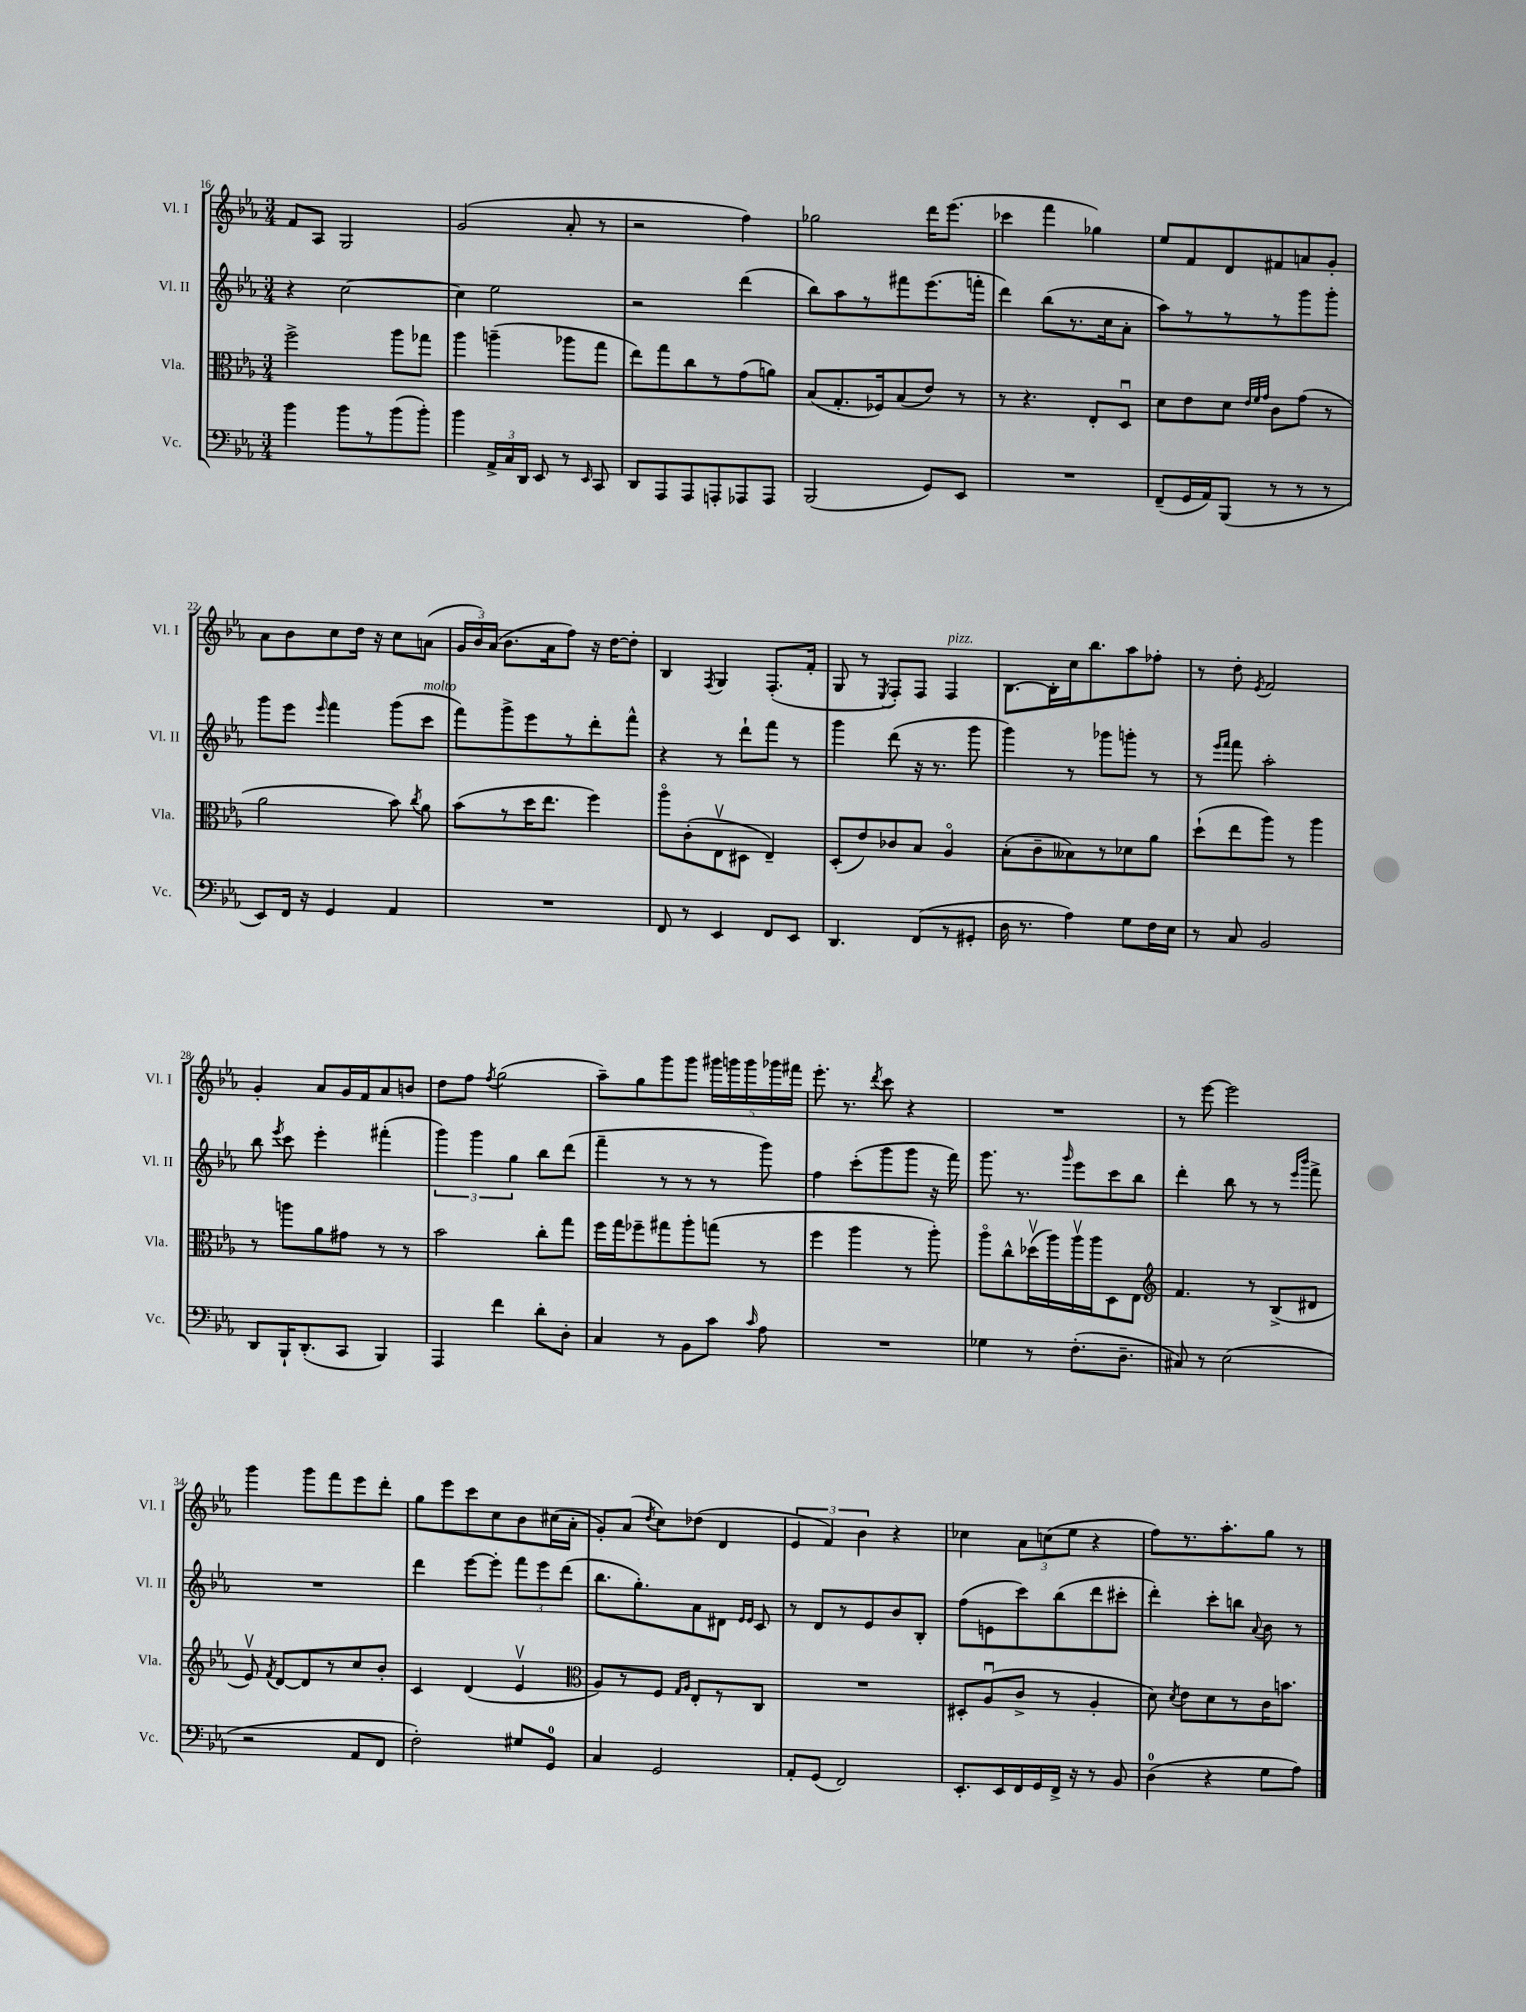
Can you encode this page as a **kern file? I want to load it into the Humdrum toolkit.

**kern	**kern	**kern	**kern
*part4	*part3	*part2	*part1
*staff4	*staff3	*staff2	*staff1
*I"Vc.	*I"Vla.	*I"Vl. II	*I"Vl. I
*I'Vc.	*I'Vla.	*I'Vl. II	*I'Vl. I
*clefF4	*clefC3	*clefG2	*clefG2
*k[b-e-a-]	*k[b-e-a-]	*k[b-e-a-]	*k[b-e-a-]
*M3/4	*M3/4	*M3/4	*M3/4
=16	=16	=16	=16
4b-\	2ff^\	4r	8f/L
.	.	.	8A-/J
8b-\L	.	[2cc\	2G/
8r	.	.	.
(8b-\	8aa-\L	.	.
8b-'\J)	8gg-X\J	.	.
=17	=17	=17	=17
4b-\	4aa-\	4cc\]	(2g/
24AA-^/LL	(4aan~\	2ee-\	.
24C/	.	.	.
24DD/JJ	.	.	.
8EE-/	.	.	.
8r	8aa-X\L	.	8a-'/
16qqEE-/	.	.	.
8CC/	8gg\J	.	8r
=18	=18	=18	=18
8DD/L	8ee-\L)	2r	2r
8AAA-/	8gg\	.	.
8AAA-/	8cc\	.	.
8AAAn'/	8r	.	.
8AAA-X/	(8g\	(4ddd\	4ff\)
8AAA-/J	8an\J)	.	.
=19	=19	=19	=19
(2BBB-/	(8B-/L	8bb-\L)	2gg-X\
.	8.G'/	8aa-\	.
.	.	8r	.
.	16F-X/k)	.	.
.	(8B-/	8fff#X\	.
8GG/L)	8e-/J)	(8.eee-\	16ddd\KL
.	.	.	(8.eee-\J
8EE-/J	8r	.	.
.	.	16fffn'\Jk	.
=20	=20	=20	=20
2.r	8r	4ddd\)	4ccc-X\
.	4.r	.	.
.	.	(8bb-\L	4fff\
.	.	8.r	.
.	8E-'/L	.	4gg-X\)
.	.	16cc\k	.
.	8Du/J	8a-'\J	.
=21	=21	=21	=21
(8FF~/L	8d\L	8aa-\L)	8ee-/L
16GG/L	8e-\	8r	8f/
16AA-/J)	.	.	.
(8BBB-/J	8d\J	8r	8d/
.	32qqe-/LLL	.	.
.	32qqf/	.	.
.	32qqg/JJJ	.	.
8r	8c\L	8r	8f#X/
8r	(8g\J	8ggg\	8an/
8r	8r	8ggg'\J	8g'/J
!!LO:LB:g=z
=22	=22	=22	=22
8EE-/L)	2a-\	8ggg\L	8a-\L
16FF/Jk	.	8eee-\J	8b-\
16r	.	.	.
.	.	16qqeee-/	.
4GG/	.	4fff\	8cc\
.	.	.	16dd\Jk
.	.	.	16r
4AA-/	8b-\)	(8ggg\L	8cc\L
.	8qcc/	.	.
!	!	!LO:TX:a:i:t=molto	!
.	8a-\	8ccc\J	(8an\J
=23	=23	=23	=23
2.r	(8b-\L	8fff\L)	24g/LL
.	.	.	24b-/)
.	.	.	(24a-/JJ
.	8r	8ggg^\	8.b-\L
.	16dd\K	8eee-\	.
.	8.ee-\J	.	16a-\k
.	.	8r	8ff\J)
.	4ff\)	8ddd'\	16r
.	.	.	[16dd\KL
.	.	8fff^^\J	8dd'\J]
=24	=24	=24	=24
8FF/	8aa-\L	4r	4B-/
8r	(8c'\	.	.
.	.	.	8qF/
4EE-/	8E-v\	8r	4G/
.	8D#X\J	8ddd`\L	.
8FF/L	4E-~/)	8fff\J	(8.F'/L
8EE-/J	.	8r	.
.	.	.	16f'/Jk
=25	=25	=25	=25
4.DD/	(8D'/L	4ggg\	8G/
.	8e-/)	.	8r
.	.	.	8qE-/
.	8c-X/	(8ddd\	8F'/L)
(8FF/L	8B-/J	16r	8F/J
.	.	8.r	.
!	!	!	!LO:TX:a:i:t=pizz.
8r	4A-/	.	4F/
8GG#X'/J	.	8ggg\	.
=26	=26	=26	=26
16D\	(8B-'\L	4ggg\)	[8.B-\L
8.r	.	.	.
.	8c~\	.	.
.	.	.	16B-'\L]
4A-\)	8B--X\)	8r	16cc\J
.	.	.	8.bb-\
.	8r	8ggg-X\L	.
8G\L	8d-X\	8gggn'\J	8aa-\
16F\L	8a-\J	8r	8ff-X'\J
16E-\JJ	.	.	.
=27	=27	=27	=27
8r	(8dd`\L	8r	8r
.	.	16qqeee-/LL	.
.	.	16qqfff/JJ	.
8C/	8ee-\	8fff\	8dd'\
.	.	.	8qe-/
2BB-/	8aa-\J)	2aa-'\	2f/
.	8r	.	.
.	4aa-\	.	.
!!LO:LB:g=z
=28	=28	=28	=28
8DD/L	8r	8bb-\	4g'/
.	.	8qeee-/	.
16BBB-`/K	8aan\L	8ccc\	.
(8.DD'/	.	.	.
.	8a-\	4eee-'\	8a-/L
8CC/J	8g#X\J	.	16g/L
.	.	.	16f/J
4BBB-/)	8r	(4fff#X'\	8a-/
.	8r	.	8bn/J
=29	=29	=29	=29
4AAA-/	2b-\	6ggg\)	8dd\L
.	.	.	8ff\J
.	.	6ggg\	.
.	.	.	8qff/
4f\	.	.	(2gg\
.	.	6gg\	.
8d'\L	8cc'\L	8bb-\L	.
8D'\J	8gg\J	(8ddd\J	.
=30	=30	=30	=30
4C/	16ff\LL	4fff~\	8aa-~\L)
.	16gg\J	.	.
.	8ff-X~\	.	8gg\
8r	8gg#X\	8r	8ggg\
8BB-\L	8aa-'\	8r	8ggg\J
8c\J	(8ggn\J	8r	20ggg#X\LL
.	.	.	20gggn\
.	.	.	20ggg\
16qqc/	.	.	.
8A-\	8r	8ggg\)	.
.	.	.	20ggg-X\
.	.	.	20fff#X\JJ
=31	=31	=31	=31
2.r	4ff\	4ff\	8.eee-'\
.	.	.	8.r
.	4aa-\	(8ccc'\L	.
.	.	.	8qddd/
.	.	8ggg\	8ccc\
.	8r	8ggg\J	4r
.	8aa-'\)	16r	.
.	.	16fff\)	.
=32	=32	=32	=32
4G-X\	8aa-\L	8.ggg\	2.r
.	8cc^^\	.	.
.	.	8.r	.
8r	(16dd-Xv\L	.	.
.	16aa-\)	.	.
.	.	16qqggg/	.
(8.F'\L	16aa-v\	8eee-\L	.
.	16aa-\J	.	.
.	8D\	8ccc\	.
8.D~\J	.	.	.
.	8E-\J	8bb-\J	.
=33	=33	=33	=33
*	*clefG2	*	*
8C#X/)	4.f/	4ddd'\	8r
8r	.	.	[8eee-\
(2E-\	.	8bb-\	2eee-\]
.	8r	8r	.
.	(8B-^/L	8r	.
.	.	16qqeee-/LL	.
.	.	16qqbbb-/JJ	.
.	8d#X/J	8fff^\	.
!!LO:LB:g=z
=34	=34	=34	=34
2r	8e-v/)	2.r	4ggg\
.	8qf/	.	.
.	[8d/L	.	.
.	8d/]	.	8ggg\L
.	8r	.	8fff\
8AA-/L	8cc/	.	8eee-\
8FF/J	8b-'/J	.	8ddd'\J
=35	=35	=35	=35
2F'\)	4c/	4ddd\	8gg\L
.	.	.	8eee-\
.	(4d/	[8eee-\L	8ccc\
.	.	8eee-'\J]	8cc\
8G#X/L	4e-v/	12fff\L	8b-\
.	.	12eee-\	.
8GG/J	.	.	(16cc#X\L
.	.	(12ddd\J	.
.	.	.	16a-'\JJ
=36	=36	=36	=36
*	*clefC3	*	*
4C/	8A-/L)	8.bb-\L	8g'/L)
.	8r	.	(8a-/J
.	.	8.gg'\)	.
.	.	.	8qdd/
2GG/	8F/J	.	8cc\L)
.	16qqG/LL	.	.
.	16qqA-/JJ	.	.
.	8E-'/L	8a-\	(8dd-X\J
.	8r	8d#X\J	4d/
.	.	16qqe-/LL	.
.	.	16qqe-/JJ	.
.	8C/J	8c/	.
=37	=37	=37	=37
8AA-'/L	2.r	8r	6e-/
(8GG/J	.	8d/L	.
.	.	.	6f/)
2FF/)	.	8r	.
.	.	.	6b-\
.	.	8e-/	.
.	.	8b-/	4r
.	.	8B-'/J	.
=38	=38	=38	=38
8.EE-'/L	8D#X'/L	(8ff\L	4cc-X\
.	(8A-u/	8en\	.
16EE-/L	.	.	.
16FF/	8c^/J	8ccc\)	12a-\L
16GG/	.	.	.
.	.	.	(12ccn\
16FF^/JJ	8r	(8bb-\	.
.	.	.	12ee-\J
16r	.	.	.
8r	4A-'/	8ddd\	4r
8BB-/	.	8ccc#X'\J	.
=39	=39	=39	=39
(4D\	8d\)	4ddd'\)	8ff\L)
.	8qd/	.	.
.	8e-\L	.	8.r
4r	8d\	8ccc'\L	.
.	.	.	8.aa-'\
.	8r	8bbn\J	.
.	.	8qqa-/	.
8G\L	16c\K	8b-\	8gg\J
.	8.bn\J	.	.
8A-\J)	.	8r	8r
==	==	==	==
*-	*-	*-	*-
